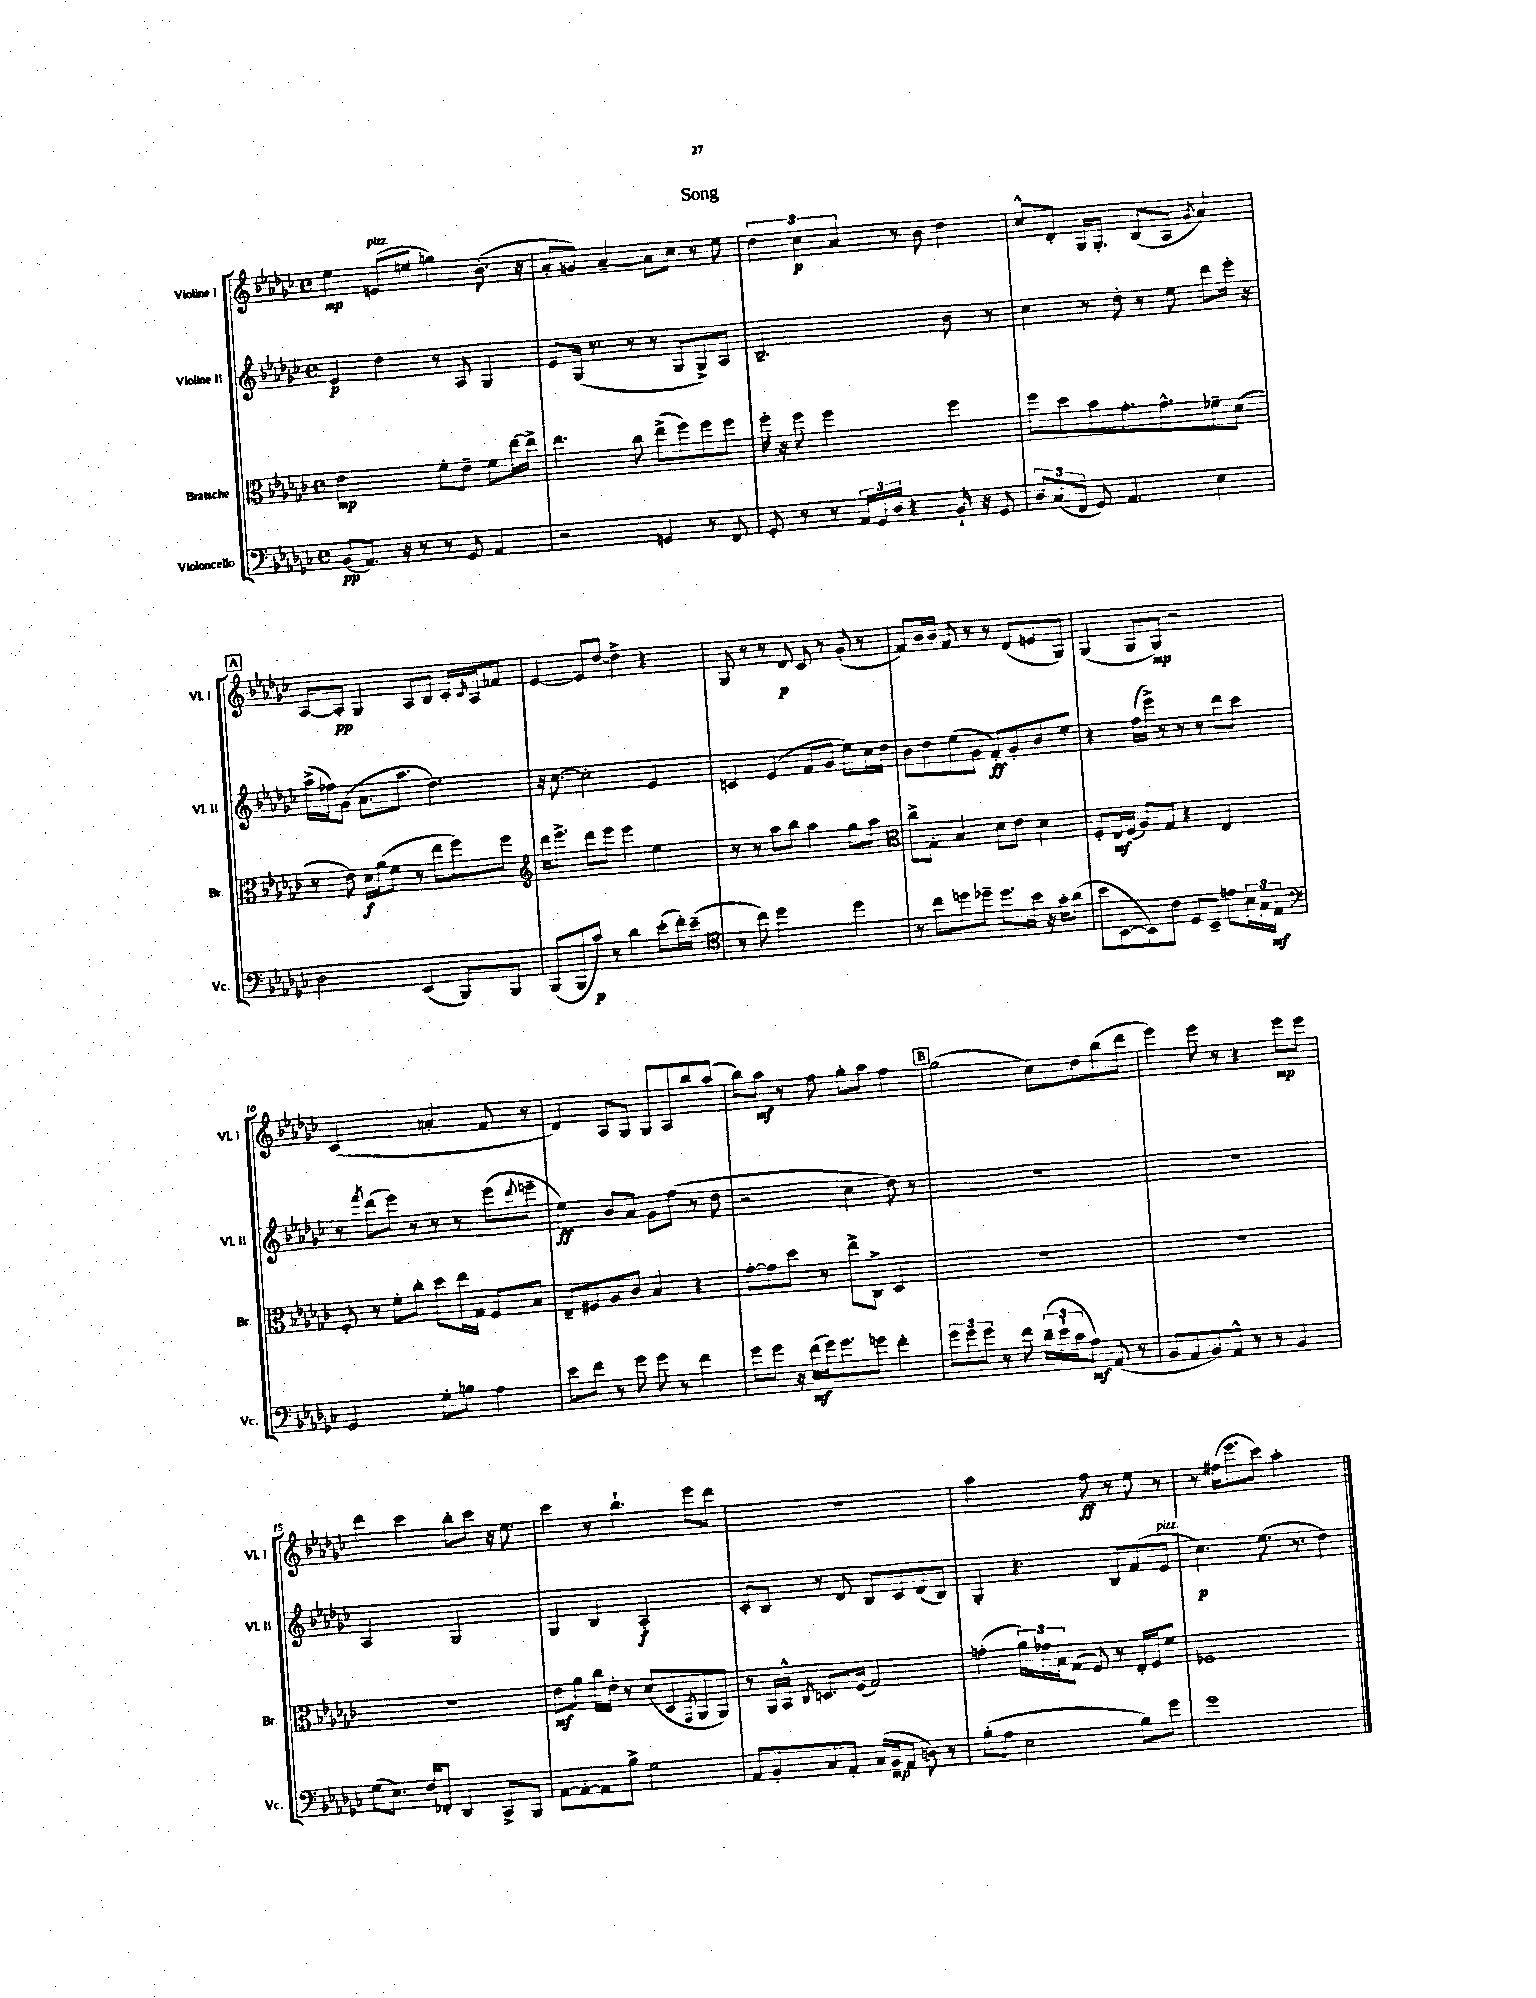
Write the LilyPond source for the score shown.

\header { title = "Song" }
<<
\new StaffGroup <<
\new Staff = "s0" \with { instrumentName = "Violine I" shortInstrumentName = "Vl. I" } {
    \clef treble \key ges \major \defaultTimeSignature \time 4/4
    ees''4\mp e'8^\markup { \italic "pizz." }( e''8 g''4) bes'8.-.( r16 |
    aes'8-. g'8) aes'4~-- aes'8 ces''8 r8 ees''8 |
    \tuplet 3/2 { des''4 ces''4\p aes'4 } r8 bes'8 des''4 |
    ces''8-^ des'8-. ges16 ges8.-. bes8( aes8 \acciaccatura { ges'8 } aes'4) |
    \mark \markup { \box "A" } aes8~ aes8-.\pp ges4 aes8 bes8 ces'16-. \grace { ces'16 } aes16 fes'8 |
    ees'4~ ees'8 des''8~ des''4-> r4 |
    ges8 r8 r8 des'8\p ces'8 r8 ges'8-.( r8 |
    f'8) bes'16 bes'16 f'8 r8 r8 des'8( e'8 ges8) |
    ges4( ges8 ges8\mp) r2 |
    ces'2( a'4-. f'8 r8 |
    des'4) aes8 ges8 ges8 aes8 bes''8 aes''8( |
    bes''8) aes''8\mf r8 f''8 ges''8-. aes''8 f''4 |
    \mark \markup { \box "B" } ges''2( ces''8) des''8 bes''8( des'''8 |
    ees'''4) ees'''8 r8 r4 ees'''8\mp ees'''8 |
    des'''4 ces'''4 bes''8-. ces'''8 r16 ees''8. |
    ces'''4 r8 bes''4.-! ees'''8 des'''8 |
    R1 |
    aes''2 f''8\ff r8 ees''8 r8 |
    r8 fis''16( ees'''8. ces'''8) aes''2-. \bar "|." |
}
\new Staff = "s1" \with { instrumentName = "Violine II" shortInstrumentName = "Vl. II" } {
    \clef treble \key ges \major \defaultTimeSignature \time 4/4
    ees'4\p des''4 r8 aes8 ges4 |
    ees'8 ges16( r8. r8 r8 ges8 ges8->) aes8 |
    bes2.-- bes'8 r8 |
    ces''4 r8 des''8-. r8 ees''8 des'''8 ees'''16-. r16 |
    \mark \markup { \box "A" } aes''16->( fes''16) ges'8( aes'8. aes''8. des''4.) |
    r16 ces''8.~ ces''2-. ees'4 |
    c'4 ees'4( f'8 ges'8 ees''8) ces''16 des''16 |
    bes'8 des''8 ees''8( ges'8 f'8-.\ff) ges'8-. bes'8 ees''8-. |
    r4 f''16( ees'''16->) r8 r8 r8 des'''8 ces'''8 |
    r8 \acciaccatura { f'''8 } des'''8( ees'''8) r8 r8 r8 ees'''8( \acciaccatura { des'''8 } e'''8-- |
    ees''4\ff) bes'8 aes'8 ges'8 f''8( r8 des''8 |
    r2 ces''4 des''8) r8 |
    \mark \markup { \box "B" } R1 |
    R1 |
    aes2 ges2 |
    ges4 bes4 aes2-.\f |
    ces'8-. bes8 r8 des'8 bes8 ces'8 des'8( bes8) |
    ges4-. r4. bes8 f'8( ees'8^\markup { \italic "pizz." } |
    ces''4.\p) ees''8.( r8. des''4) \bar "|." |
}
\new Staff = "s2" \with { instrumentName = "Bratsche" shortInstrumentName = "Br." } {
    \clef alto \key ges \major \defaultTimeSignature \time 4/4
    ees'2\mp f'8-. ees'8-- f'8 ees''16~ ees''16-> |
    ees''4. ces''8 ees''8->( f''8) f''8 f''8 |
    f''16-. r16 f''8 f''2 f''4 |
    f''8 des''8 bes'8 ges'8.-. ges'8.-^ fes'8-- des'8( |
    \mark \markup { \box "A" } r8 ees'8) des'16\f aes'16( f'8 r8 ees''8 f''8) f''8 |
    \clef treble des'''16 ees'''8.-> des'''8 ees'''8 ees'''4 ees''4 |
    r8 r8 aes''8 bes''8 aes''4 ges''8 aes''8 |
    \clef alto ces''8-> ges8-. bes4 des'8 ees'8 des'4 |
    f8-. ees16\mf f16( aes8) ges8 r4 ees4 |
    f8-. r8 f'8-. ces''8-. des''8 ees''16 ges16 f8 bes8 |
    ees8-- fis8 aes8 ces'8 bes4 r4 |
    ges'8~-. ges'8 des''8 r8 ees''8-> ces8-> des4 |
    \mark \markup { \box "B" } R1 |
    R1 |
    R1 |
    ees'8\mf aes'8 ces''16 ees'16-. r8 des'8( des8 \acciaccatura { ges,8 } aes,8 aes,8) |
    r8 aes,16 bes,16-^ \acciaccatura { ces8 } d8. f16( ges2) |
    g'4-.( \tuplet 3/2 { aes'16) ges'16 bes16 } ges8( f8) r8 ees16-. f16 f'8 |
    fes1 \bar "|." |
}
\new Staff = "s3" \with { instrumentName = "Violoncello" shortInstrumentName = "Vc." } {
    \clef bass \key ges \major \defaultTimeSignature \time 4/4
    bes,8\pp( aes,8.) r16 r8 r8 ges,8 aes,4 |
    r2 g,4 r8 f,8 |
    ges,8-. r8 r8 \tuplet 3/2 { aes,16 ges,16 des16 } r4 bes,16-! r16 ges,8 |
    \tuplet 3/2 { des8 ces8( f,8 } ges,8) aes,4. ees4 |
    \mark \markup { \box "A" } des2 ees,4( bes,,8) bes,,8 |
    bes,,8( bes,,8 ces'8\p) r8 des'4 ees'8-.( f'16-.) ees'16--( |
    \clef tenor r8 ces''8) des''2 des''4 |
    r8 ces''8 d''8 des''8-- des''8. bes'16 r16 ges'16-. aes'8( |
    bes'8 bes,8~ bes,8) ces'8 des8 bes,8-- e'8 \tuplet 3/2 { bes16 ges16 ees16\mf } |
    \clef bass ges,2 ges8-. b8 aes4 |
    ees'8 f'8 r8 ges'8 ges'8 r8 f'4 |
    ges'8 ges'8 r16 f'16\mf( ges'16) ges'8. g'8 f'4-. |
    \mark \markup { \box "B" } \tuplet 3/2 { ges'8 ges'8 ges'8 } r8 f'8 \tuplet 3/2 { des'16--( ees'16-! ces'16 } aes8\mf) aes,8( r8 |
    bes,8 aes,8 bes,8) aes,8-^ r8 r8 bes,4 |
    ges8( ees8.) f16 fes,8-. des,4 ces,8-> bes,,8 |
    aes,8~ aes,8~-. aes,8 bes8-> ges2 |
    aes,8 bes,8-. ces8 aes,8-. ces16( bes,16\mp aes,8 d8) r8 |
    bes8-.( aes8 ees2 bes8) ges'8 |
    ges'1 \bar "|." |
}
>>
>>
